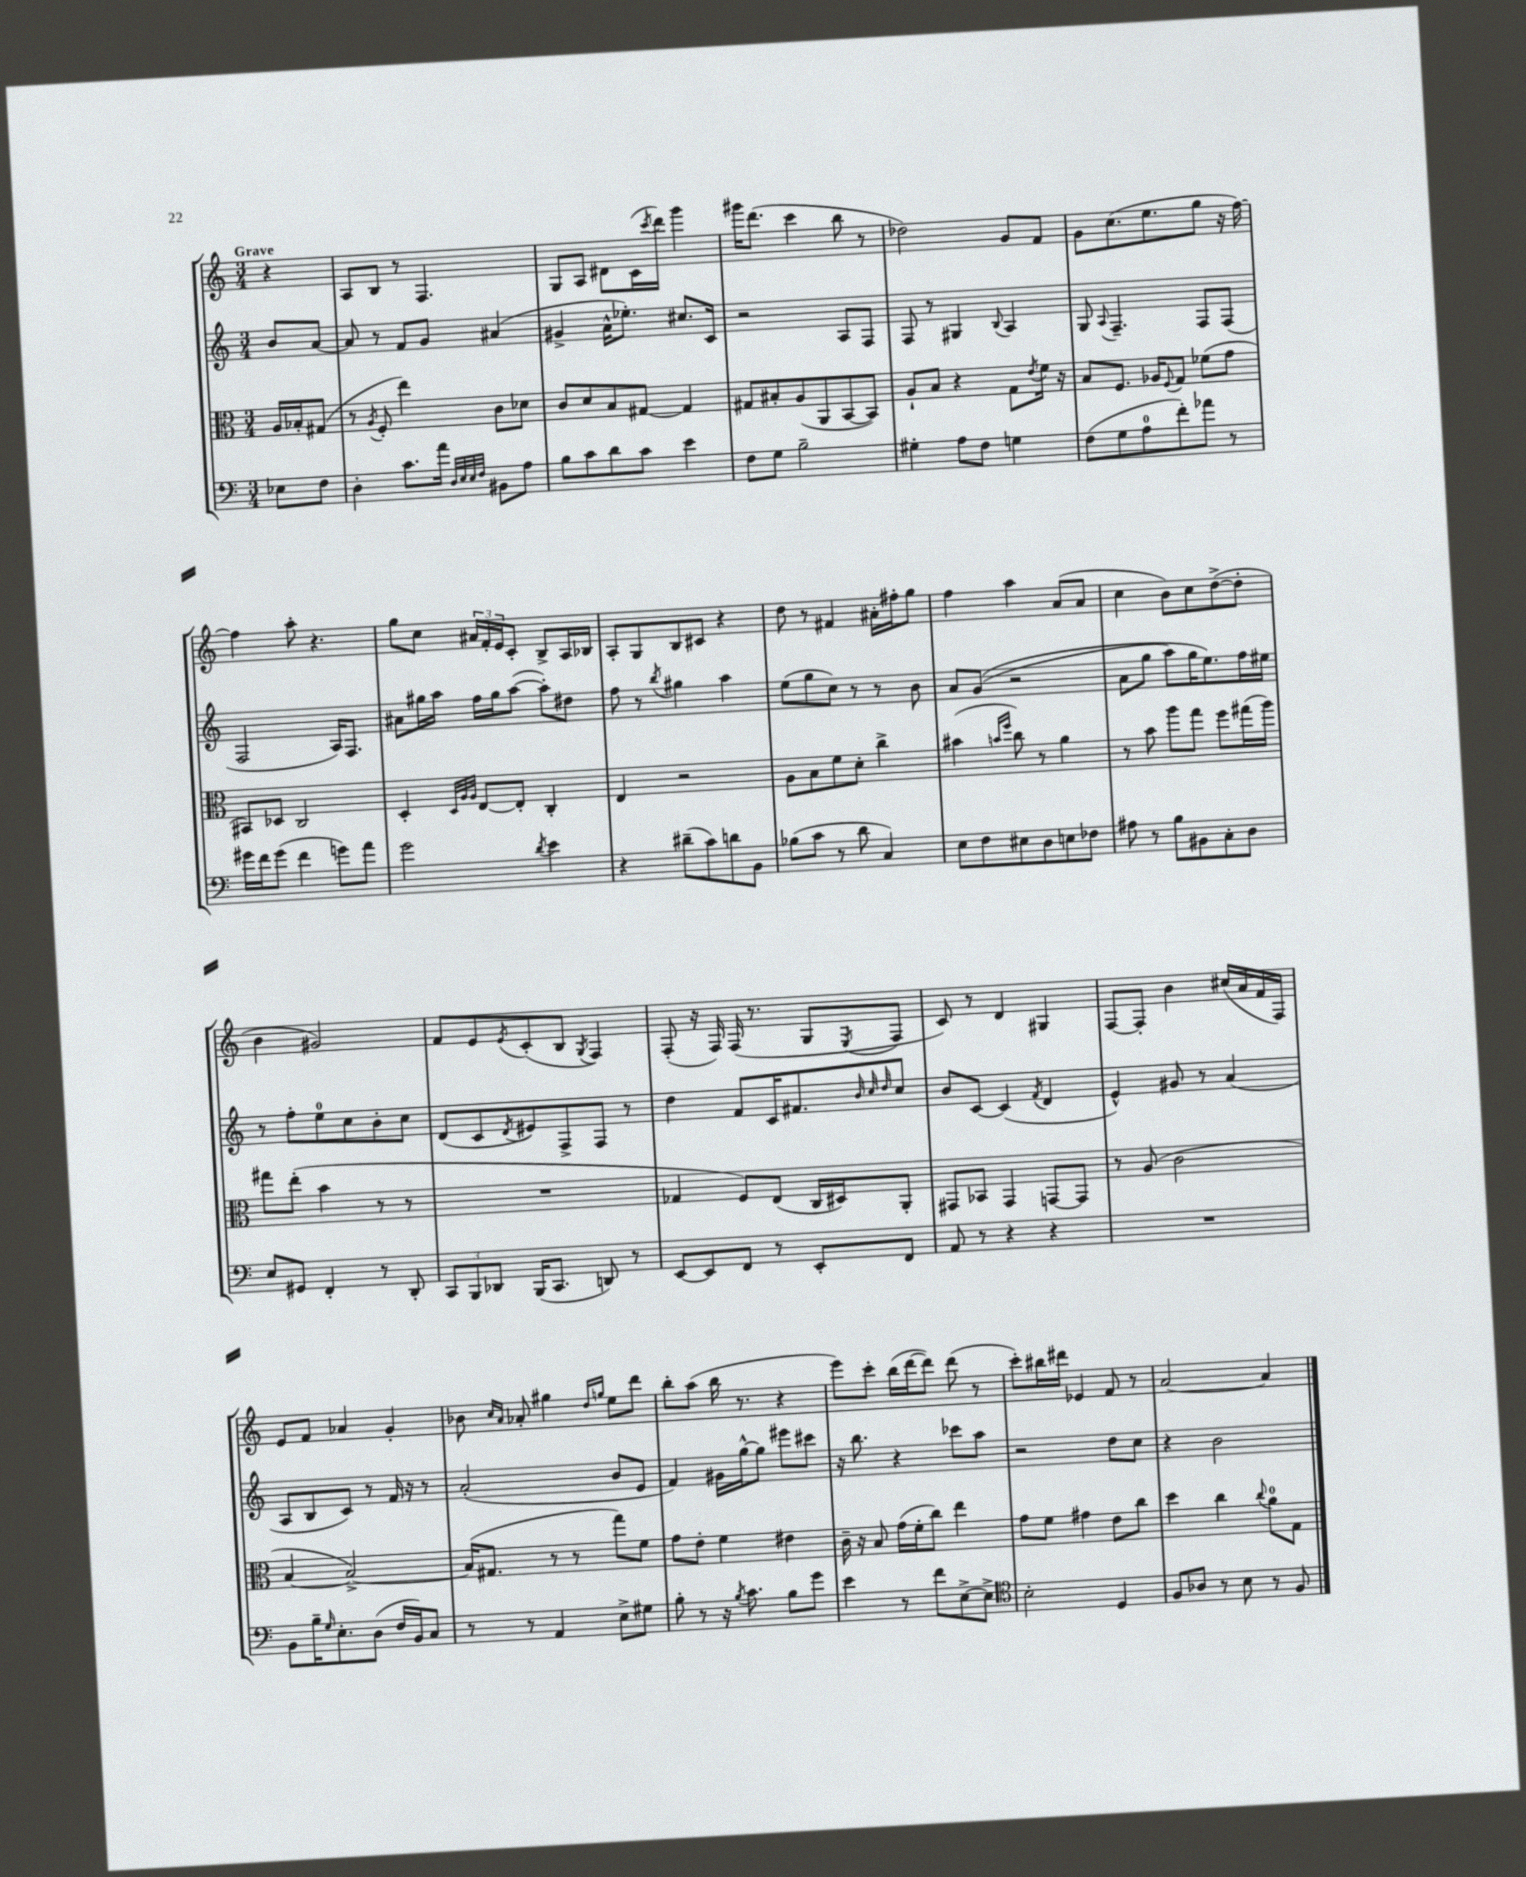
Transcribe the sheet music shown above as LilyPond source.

<<
\new StaffGroup <<
\new Staff = "s0" {
    \clef treble \key c \major \numericTimeSignature \time 3/4 \partial 4 \tempo "Grave"
    r4 |
    a8 b8 r8 f4. |
    g8 a8 dis'8 c'16( \acciaccatura { c'''8 } d'''16) g'''4 |
    gis'''16 d'''8.( c'''4 b''8 r8 |
    des''2) g'8 f'8 |
    g'8 c''8.( e''8. g''8 r16 f''16~) |
    f''4 a''8-. r4. |
    g''8 c''8 \tuplet 3/2 { ais'16 f'16-. e'16 } c'8-. b8-> a16 bes16 |
    a8-. g8 b8 cis'8 r4 |
    d''8 r8 fis'4 ais'16-. fis''16-. g''8 |
    f''4 a''4 a'8( a'8 |
    c''4 b'8) c''8 d''8~->( d''8-. |
    b'4 gis'2) |
    f'8 e'8 \acciaccatura { e'8 } c'8-.( b8 \acciaccatura { g8 } f4) |
    f8-.( r16 f16) f16( r8. g8 \acciaccatura { e8 } f8 |
    c'8) r8 d'4 gis4 |
    f8~ f8-. b'4 cis''16( a'16 f'16 f16) |
    e'8 f'8 aes'4 g'4-. |
    bes'8 \grace { c''16 a'16 } aes'8-. gis''4 \grace { d''16 g''16 } e''8 d'''8 |
    b''8-. a''8( b''16 r8. r4 |
    e'''8) c'''8-. b''16( d'''16~ d'''8) d'''8( r8 |
    c'''8-.) bis''16 dis'''16 ees'4 f'8 r8 |
    a'2~ a'4 \bar "|." |
}
\new Staff = "s1" {
    \clef treble \key c \major \numericTimeSignature \time 3/4 \partial 4
    b'8 a'8~ |
    a'8 r8 f'8 g'8 ais'4( |
    gis'4-> a'16-^ ees''8.-.) cis''8. c'16 |
    r2 a8 f8 |
    f8 r8 gis4 \appoggiatura { b8 } a4 |
    g8 \appoggiatura { a8 } f4.-- f8 f8( |
    f2 a16) f8. |
    ais'8 gis''16 a''16 f''16 gis''16 a''8~( a''8-.) dis''8 |
    f''8 r8 \acciaccatura { b''8 } gis''4 a''4 |
    e''8( g''8 c''8) r8 r8 b'8 |
    a'8 g'8(\( r2 |
    a'8 g''8 a''8) g''16 e''8.\) f''16 eis''16 |
    r8 f''8-. e''8-0 c''8 b'8-. c''8 |
    d'8( c'8 \acciaccatura { d'8 } eis'8) f8-> f8 r8 |
    d''4 f'8 c'16 fis'8. \grace { b'32 c''32 d''32 } c''8 |
    b'8 c'8~ c'4( \acciaccatura { f'8 } d'4 |
    e'4-^) gis'8 r8 a'4( |
    a8 b8 c'8) r8 f'16 r16 r8 |
    a'2-.( b'8 e'8 |
    f'4) gis'16 g''16~-^ g''8 eis'''8 cis'''8 |
    r16 b''8. r4 ces'''8 a''8 |
    r2 d''8 c''8 |
    r4 b'2 \bar "|." |
}
\new Staff = "s2" {
    \clef alto \key c \major \numericTimeSignature \time 3/4 \partial 4
    a16 bes16-. gis8( |
    r8 \acciaccatura { a8 } f8-. e''4) c'8 des'8 |
    c'8 d'8 b8 gis8~ gis4 |
    gis8 bis8-. a8( a,8 b,8~ b,8) |
    a8-! b8 r4 g8 \acciaccatura { e'8 } f'16 r16 |
    b8 f8. aes16 \appoggiatura { f8 } g8 fes'8( g'8 |
    bis,8) des8 c2 |
    d4-. \grace { d32 a32 a32 } e8~ e8-. c4-. |
    e4 r2 |
    a8 b8 f'8 d'8-. c''4-> |
    bis'4( \grace { b'16 f''16 } c''8) r8 a'4 |
    r8 b'8 a''8 g''8 f''8 gis''16( a''16) |
    gis''8 e''8-.( b'4 r8 r8 |
    R2. |
    ges4 f8) e8( c16 dis16) a,8-. |
    gis,8 bes,8 gis,4 g,8~ g,8 |
    r8 a8( c'2 |
    b4~ b2~->) |
    b16( gis8. r8 r8 g''8) f'8 |
    g'8 e'8-. f'4 eis'4 |
    c'16-- r16 b8 g'16( f'16-. c''8) e''4 |
    g'8 f'8 gis'4 e'8 c''8 |
    d''4 c''4 \appoggiatura { c''8 } a'8-0 g8 \bar "|." |
}
\new Staff = "s3" {
    \clef bass \key c \major \numericTimeSignature \time 3/4 \partial 4
    ees8 f8 |
    d4-. c'8. a'16 \grace { d32 e32 e32 f32 } bis,8 a8 |
    b8 c'8 d'8 c'8 e'4 |
    f8 g8 b2-- |
    gis4-. a8 f8 g4 |
    f8( g8 a8-0 f'8-.) aes'8 r8 |
    gis'16 f'16 gis'8( f'4 g'8) a'8 |
    g'2 \acciaccatura { d'8 } e'4 |
    r4 dis'8--( c'8) d'8 b,8 |
    bes8( c'8 r8 d'8 c4) |
    e8 f8 eis8 d8 e8 fes8 |
    ais8 r8 b8 bis,8 c8-. d8 |
    e8 gis,8 f,4-. r8 d,8-. |
    \tuplet 3/2 { c,8 b,,8 des,8 } b,,16( c,8. d,8) r8 |
    e,8~ e,8 f,8 r8 e,8-. f,8 |
    a,8 r8 r4 r4 |
    R2. |
    b,8 b16-- \grace { g16 } e8.-. d8( f16 b,16) c8 |
    r8 r8 a,4 e8-> gis8 |
    b8-. r8 r16 \acciaccatura { b8 } c'8. b8 g'8 |
    e'4 r8 f'8 e8~-> e8-> |
    \clef tenor b2-. d4 |
    f8 aes8 r8 b8 r8 f8 \bar "|." |
}
>>
>>
\layout { \context { \Score \remove "Bar_number_engraver" } }
